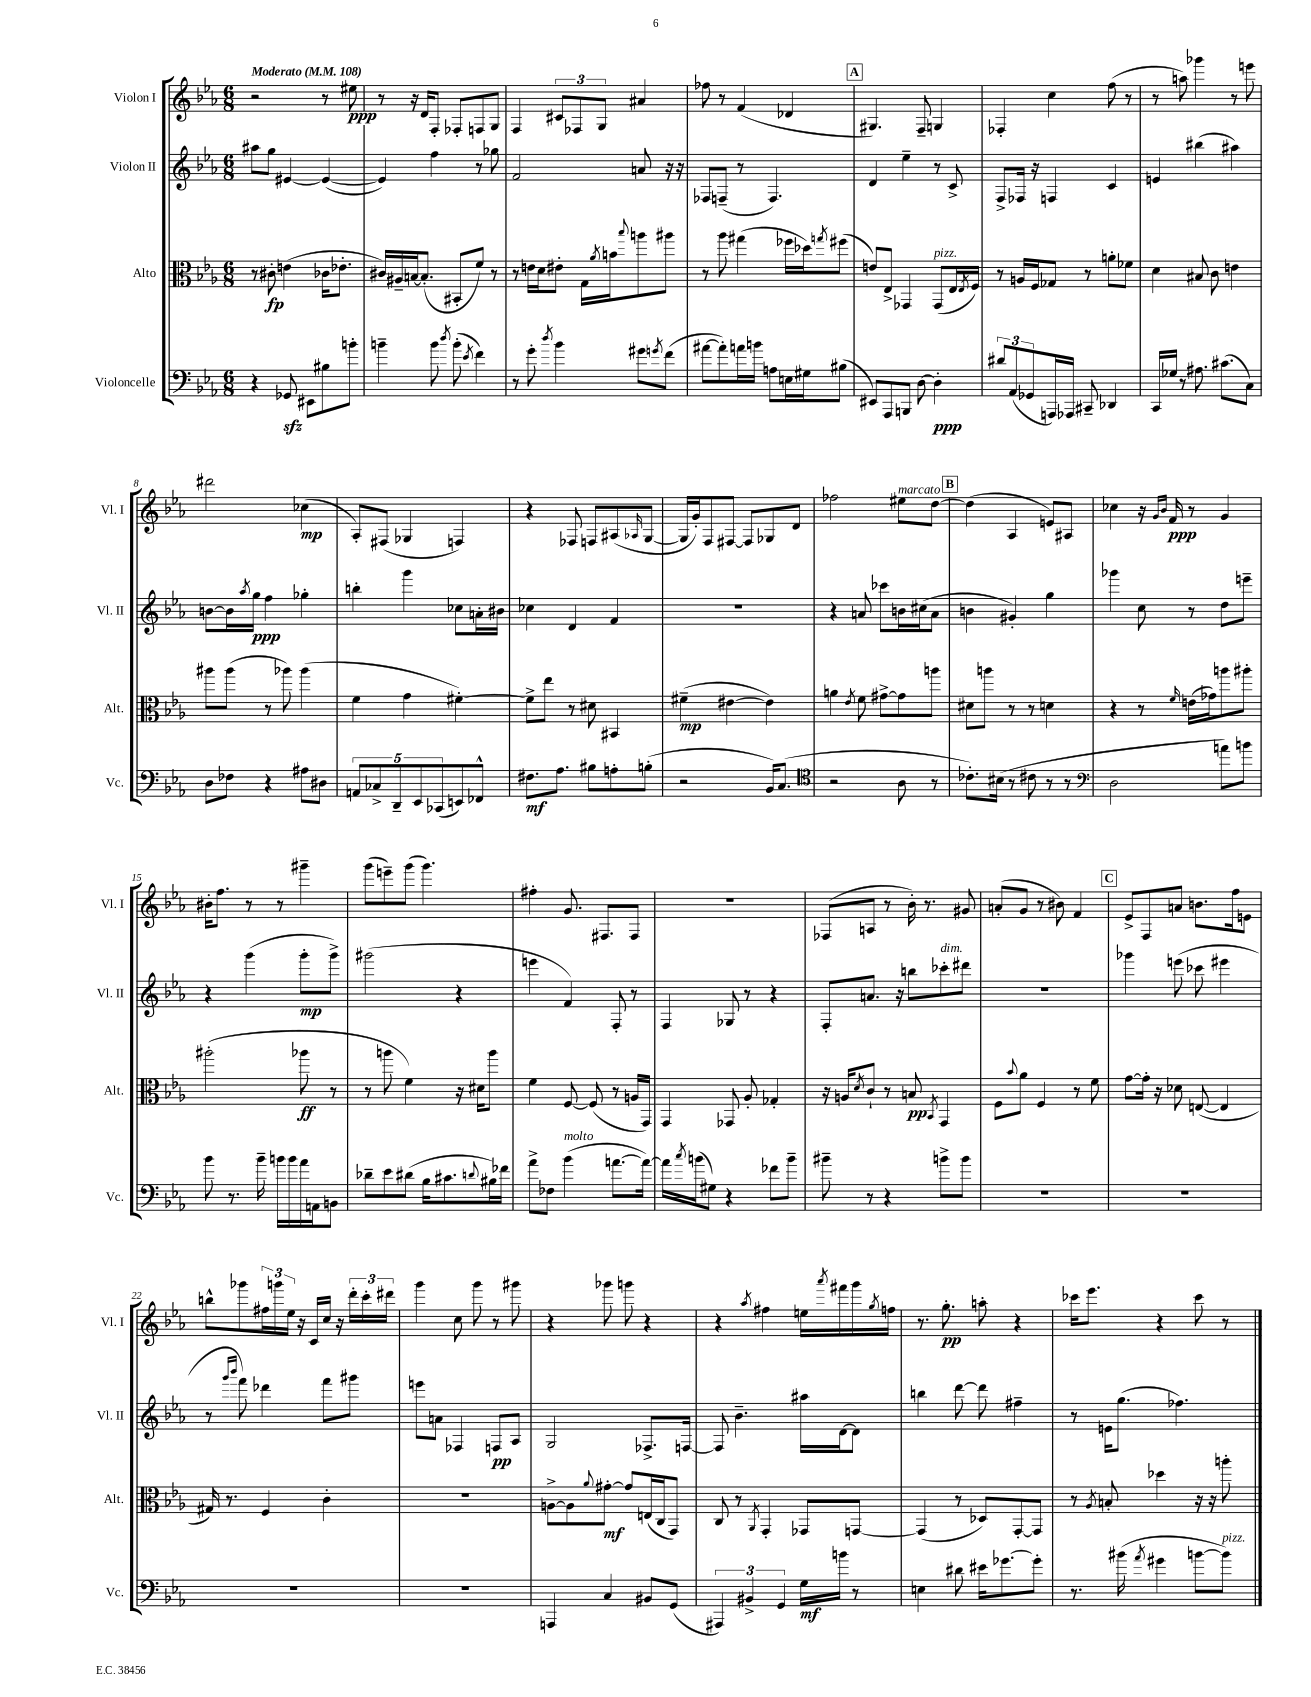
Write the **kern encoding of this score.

**kern	**kern	**kern	**kern
*staff4	*staff3	*staff2	*staff1
*clefF4	*clefC3	*clefG2	*clefG2
*k[b-e-a-]	*k[b-e-a-]	*k[b-e-a-]	*k[b-e-a-]
*M6/8	*M6/8	*M6/8	*M6/8
*MM108	*MM108	*MM108	*MM108
4r	8r	8aa#	2r
.	8c#'	8gg	.
8GG-	(4e	[4e#	.
8EE#	.	.	.
8B#	16c-	(4e#_	8r
.	8.e-'	.	.
8b'	.	.	8ee#
=	=	=	=
4b~	16c#)	4e#])	8r
.	16A#~	.	.
.	[16B	.	16r
.	(8.B']	.	16d
8b	.	4ff	8F'
8qdd	.	.	.
(8b'	8BB#'	.	8F-'
8qe-	.	.	.
4f)	8f)	8r	8F
.	8r	8gg-	8G
=	=	=	=
8r	8r	2f	4F
8g'	16e	.	.
.	16d	.	.
8qdd	.	.	.
4b-	8e#'	.	12c#
.	.	.	12F-
.	16G	.	.
.	.	.	12G
.	8qa-	.	.
.	16b	.	.
.	8qqbb-	.	.
8g#	8aa	8a	4a#
8qg	.	.	.
(8f	8aa#	16r	.
.	.	16r	.
=	=	=	=
[8a#	8r	8F-	8ff-
8a#'])	8aa-	(8F~	8r
16a	(4gg#	8r	(4f
16b	.	.	.
8A	.	4.F)	.
16E	16ff-	.	4d-
16G#	16dd-)	.	.
.	8qgg	.	.
(8B#	(8ff#	.	.
=	=	=	=
8EE#)	8e)	4d	4.G#)
8AAA-	8E-^	.	.
8BBB	4GG-	4ee-~	.
[8D	.	.	8F~
4D']	(8GG-	8r	4G
.	16E-	8c^	.
.	8qE-	.	.
.	16F)	.	.
=	=	=	=
12d#	8r	8F^	4F-'
(12AA-	.	.	.
.	16A	16F-	.
12GG-	.	.	.
.	16F	16r	.
16AAA)	8G-	4F	4cc
16AAA-	.	.	.
8CC#~	8r	.	.
4DD-	8a'	4c	(8ff
.	8f-	.	8r
=	=	=	=
16CC	4d	4e	8r
16G-	.	.	.
8r	.	.	8aa)
8.A#	8B#	(4bb#	4ggg-
.	8c	.	.
(8.c#	.	.	.
.	4e	4aa#)	8r
8C)	.	.	8eee
=	=	=	=
8D	8aa#	[8b	2ddd#
8F-	(8aa#	16b]	.
.	.	8qaa-	.
.	.	16gg	.
4r	8r	4ff	.
.	8aa-)	.	.
8A#	(4aa-	4gg-'	(4cc-
8D#	.	.	.
=	=	=	=
10AA	4f	4bb'	8A-')
10C-^	.	.	.
.	.	.	(8F#
10DD~	.	.	.
.	4g	4ggg	4G-
10EE-	.	.	.
(10CC-	.	.	.
8EE)	[4f#')	8cc-	4F)
8FF-^^	.	16a'	.
.	.	16b#	.
=	=	=	=
8.F#	8f#^]	4cc-	4r
.	8ee-	.	.
8.A-	.	.	.
.	8r	4d	8F-
8B#	8d#	.	8F
8A'	4BB#	4f	(8A#
.	.	.	16qqA-
(8B'	.	.	[8G
=	=	=	=
2r	(4f#~	2.r	16G]
.	.	.	16g')
.	.	.	8F
.	[4e#	.	[8F#
.	.	.	8F#]
16BB-)	4e#])	.	8G-
(8.C	.	.	.
.	.	.	8d
=	=	=	=
*clefC4	*	*	*
2r	4a	4r	2ff-
.	8qe-	.	.
.	8f	8a	.
.	[8g#^	8ccc-	.
8A-	8g#]	16b	8ee#
.	.	(16cc#	.
8r	8aa	8a	[8dd
=	=	=	=
8.c-')	8d#	4b	(4dd]
.	8aa	.	.
(16B#	.	.	.
8r	8r	4g#')	4A-
8c#	8r	.	.
8r	4d	4gg	8e)
8r	.	.	8A#
=	=	=	=
*clefF4	*	*	*
2D	4r	4ggg-	4cc-
.	8r	8cc	16r
.	.	.	16qqg
.	.	.	16qqb-
.	.	.	16f
.	16qqf	.	.
.	(16e	8r	8r
.	16g-)	.	.
8a)	8aa	8dd	4g
8b	8aa#'	8eee~	.
=	=	=	=
8b-	(2aa#'	4r	16b#'
.	.	.	8.ff
8.r	.	.	.
.	.	(4ggg	8r
16b-~	.	.	.
16b	.	.	8r
16b	.	.	.
16a-	8aa-	8ggg'	4ggg#~
16AA	.	.	.
8BB	8r	8ggg^)	.
=	=	=	=
8d-~	8r	(2ggg#	(8ggg
8e-	8aa	.	8eee~)
(8d#	4f)	.	(8ggg
16B-	.	.	4.ggg)
8.c#	.	.	.
.	16r	4r	.
.	16d#	.	.
8qqd	.	.	.
16B#)	8aa	.	.
16f-	.	.	.
=	=	=	=
8a-^	4f	4eee	4ff#'
8F-	.	.	.
(4b-	[8F	4f)	8.g
.	(8F]	.	.
.	.	.	8.F#
[8.a	8r	8F'	.
.	16A	8r	8F#
16a_)	16GG)	.	.
=	=	=	=
16a]	4GG	4F	2.r
8qcc	.	.	.
(16b	.	.	.
8G#)	.	.	.
4r	8GG-	8G-	.
.	8A-'	8r	.
8f-	4G-'	4r	.
8b~	.	.	.
=	=	=	=
8b#~	16r	8F'	(8F-
.	16A	.	.
.	8qd	.	.
8r	8c`	8.a	8A
4r	8r	.	8r
.	.	16r	.
.	8B	8bb	16b-')
.	.	.	8.r
.	8qBB-	.	.
8b^	4GG	8ccc-'	.
8b	.	8ddd#	8g#
=	=	=	=
2.r	8F	2.r	(8a'
.	8qqb-	.	.
.	8a-	.	8g
.	4F	.	8r
.	.	.	8b#)
.	8r	.	4f
.	8f	.	.
=	=	=	=
2.r	[8g	4ggg-	8e-^
.	16g']	.	8F
.	16r	.	.
.	8d-	(8eee	8a
.	([8E	8ccc-	8.b
.	4E]	4eee#	.
.	.	.	16ff
.	.	.	8e
=	=	=	=
2.r	16G#)	8r	8bb^^
.	8.r	.	.
.	.	16qqggg	.
.	.	16qqbbb-	.
.	.	8fff)	8ggg-
.	4F	4ddd-	24ff#
.	.	.	24ggg
.	.	.	24ee-
.	.	.	16r
.	.	.	16c
.	4c'	8fff	16cc
.	.	.	16r
.	.	8ggg#	24ddd'
.	.	.	24ccc'
.	.	.	24ddd#
=	=	=	=
2.r	2.r	8eee	4ggg
.	.	8a	.
.	.	4F-	8cc
.	.	.	8ggg
.	.	8F	8r
.	.	8A-	8ggg#
=	=	=	=
4AAA	[8A^	2G	4r
.	8A]	.	.
.	8qqa-	.	.
4C	[8g#'	.	8ggg-
.	8g#]	.	8ggg
8BB#	(16E	8.F-^	4r
.	16C	.	.
(8GG	8GG)	.	.
.	.	[16F	.
=	=	=	=
6AAA#)	8C	8F]	4r
.	8r	4.b-~	.
6BB#^	.	.	.
.	8qAA-	.	8qaa-
.	4GG'	.	4ff#
6GG	.	.	.
16G	8GG-	16aa#	16ee
.	.	.	8qaaa-
16b	.	[16d	16fff#
8r	[8GG	8d]	16ggg
.	.	.	8qgg
.	.	.	16ff
=	=	=	=
4E	(4GG]	4bb	8.r
.	.	.	8.gg'
8d#	8r	[8ddd	.
16e#	8D-)	8ddd]	8aa'
[8.g-	.	.	.
.	[8GG'	4ff#~	4r
8g-']	8GG]	.	.
=	=	=	=
8.r	8r	8r	16ccc-
.	.	.	8.eee-
.	8qA-	.	.
.	8B'	16e	.
(16b#	.	(8.gg	.
8qa-	.	.	.
4g#	4dd-	.	4r
.	.	4.ff-)	.
[8b	16r	.	8ccc-
.	16r	.	.
8b])	8aa'	.	8r
==	==	==	==
*-	*-	*-	*-
